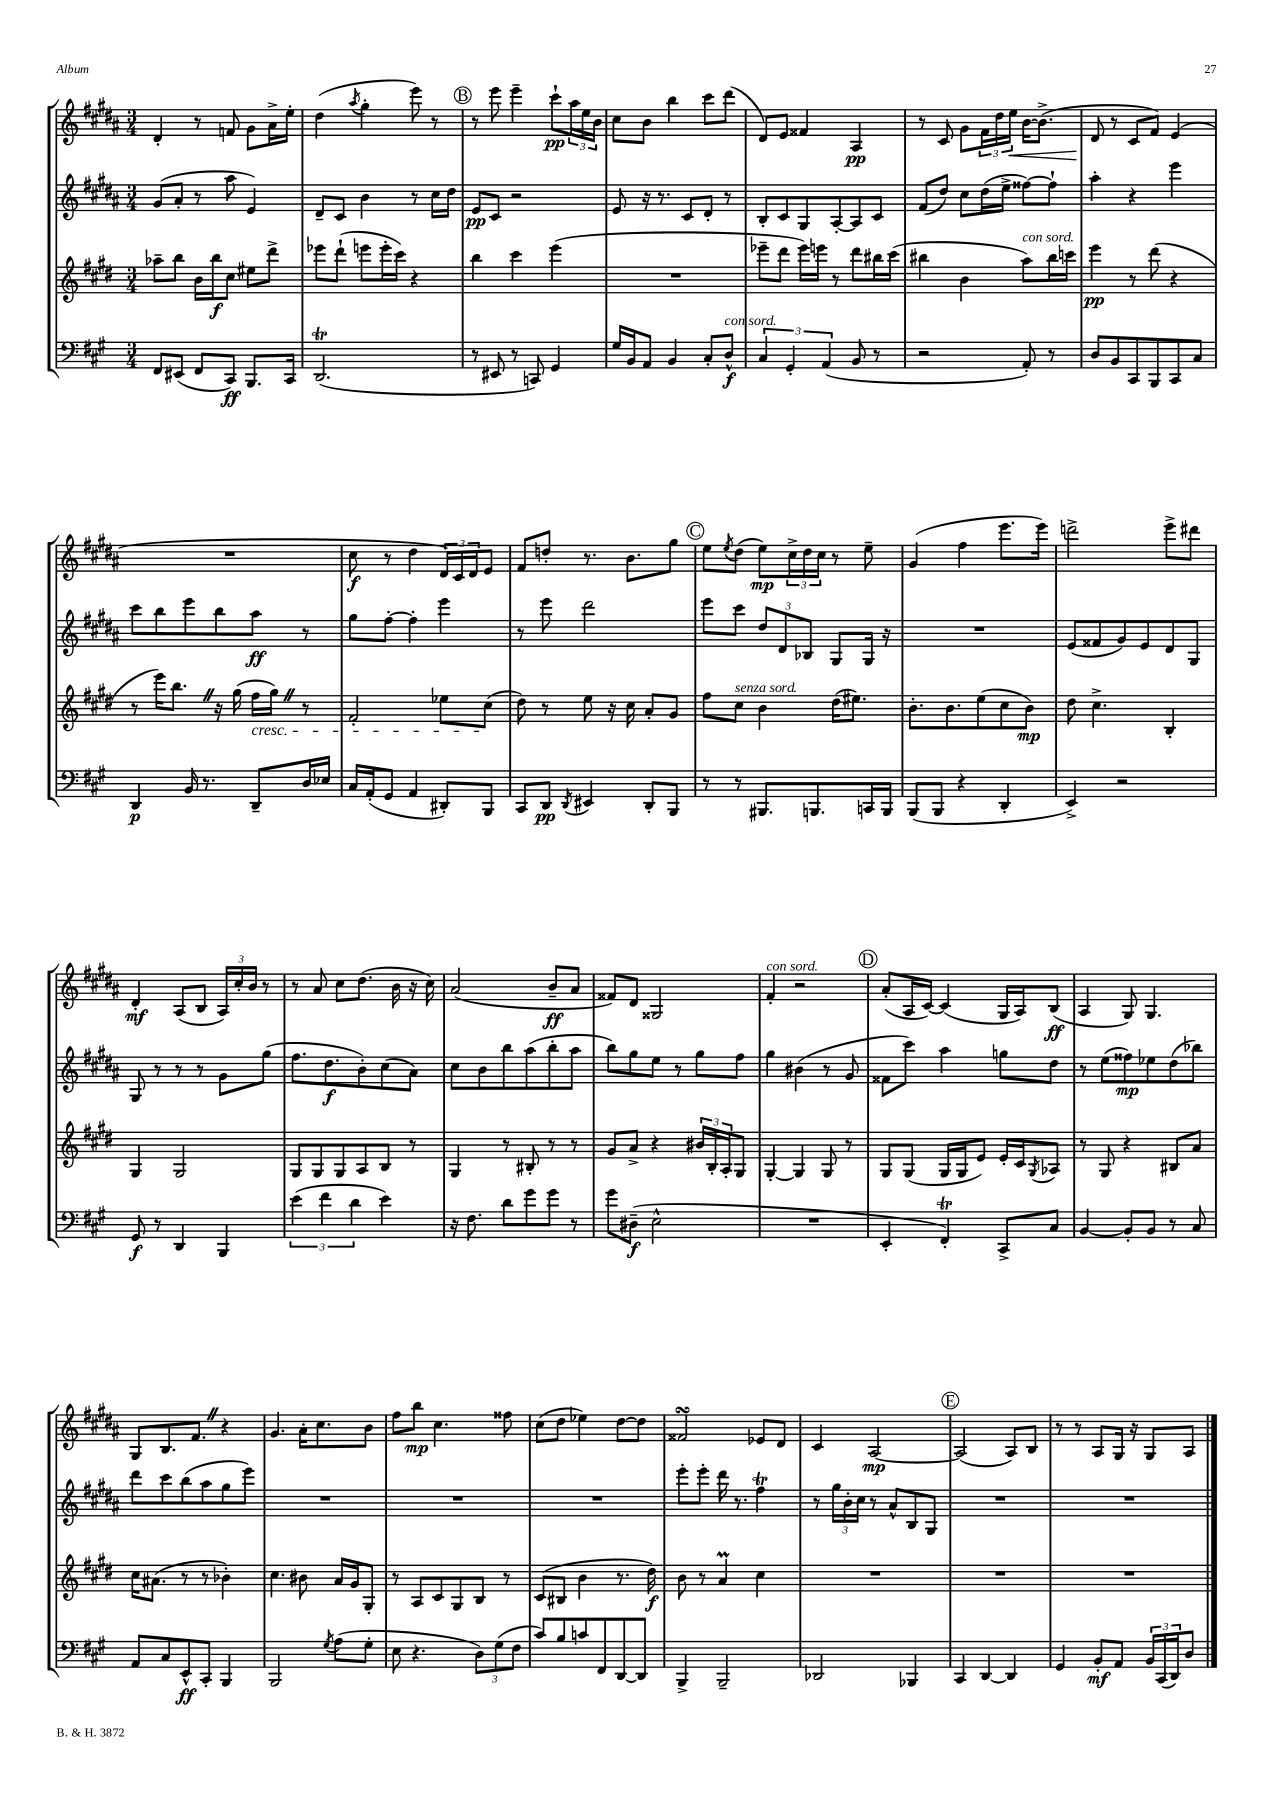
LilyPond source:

<<
\new StaffGroup <<
\new Staff = "s0" {
    \clef treble \key b \major \numericTimeSignature \time 3/4
    dis'4-. r8 f'8 gis'8 ais'16-> e''16-. |
    dis''4( \acciaccatura { ais''8 } gis''4-. e'''8) r8 |
    \mark \markup { \circle "B" } r8 e'''8 e'''4-- cis'''8-!\pp \tuplet 3/2 { ais''16 e''16 b'16 } |
    cis''8 b'8 b''4 cis'''8 dis'''8( |
    dis'8) e'8 fisis'4 ais4\pp |
    r8 cis'8 gis'8 \tuplet 3/2 { fis'16 dis''16 e''16\< } b'16~ b'8.->( |
    dis'8\! r8 cis'8 fis'8) e'4( |
    R2. |
    cis''8\f r8 dis''4 \tuplet 3/2 { dis'16) cis'16 dis'16 } e'8 |
    fis'8 d''8-. r8. b'8. gis''8 |
    \mark \markup { \circle "C" } e''8 \acciaccatura { e''8 } dis''8( e''8\mp) \tuplet 3/2 { cis''16-> dis''16 cis''16 } r8 e''8-- |
    gis'4( fis''4 e'''8. e'''16) |
    d'''2-> e'''8-> dis'''8 |
    dis'4-.\mf ais8( b8 \tuplet 3/2 { ais16) cis''16-. b'16 } r8 |
    r8 ais'8 cis''8 dis''8.( b'16 r16 cis''16) |
    ais'2( b'8--\ff ais'8 |
    fisis'8) dis'8 gisis2 |
    fis'4-.^\markup { \italic "con sord." } r2 |
    \mark \markup { \circle "D" } ais'8-.( ais16 cis'16~) cis'4( gis16 ais16) b8\ff( |
    ais4 gis8) gis4. |
    gis8 b8. fis'8. \once \override BreathingSign.text = \markup { \musicglyph "scripts.caesura.straight" } \breathe r4 |
    gis'4. ais'16-. cis''8. b'8 |
    fis''8 b''8\mp cis''4. fisis''8 |
    cis''8( dis''8 ees''4) dis''8~ dis''8 |
    fisis'2\turn ees'8 dis'8 |
    cis'4 ais2~\mp |
    \mark \markup { \circle "E" } ais2( ais8) b8 |
    r8 r8 ais8 gis16 r16 gis8 ais8 \bar "|." |
}
\new Staff = "s1" {
    \clef treble \key b \major \numericTimeSignature \time 3/4
    gis'8( ais'8-. r8 ais''8 e'4) |
    dis'8-- cis'8 b'4 r8 cis''16 dis''16 |
    \mark \markup { \circle "B" } e'8\pp cis'8 r2 |
    e'8 r16 r8. cis'8 dis'8-. r8 |
    b8-. cis'8 gis8 ais8~-. ais8 cis'8 |
    fis'8( dis''8) cis''8 dis''16( e''16-> fisis''8~) fisis''8-! |
    ais''4-. r4 e'''4 |
    cis'''8 b''8 e'''8 b''8 ais''8\ff r8 |
    gis''8 fis''8~-. fis''4-. e'''4 |
    r8 e'''8 dis'''2 |
    \mark \markup { \circle "C" } e'''8 cis'''8 \tuplet 3/2 { dis''8 dis'8 bes8 } gis8 gis16 r16 |
    R2. |
    e'8( fisis'8 gis'8) e'8 dis'8 gis8 |
    gis8 r8 r8 r8 gis'8 gis''8( |
    fis''8. dis''8.\f b'8-.) cis''8( ais'8) |
    cis''8 b'8 b''8 ais''8( b''8-. ais''8 |
    b''8) gis''8 e''8 r8 gis''8 fis''8 |
    gis''4 bis'4( r8 gis'8 |
    \mark \markup { \circle "D" } fisis'8 cis'''8) ais''4 g''8 dis''8 |
    r8 e''8( fisis''8\mp) ees''8 dis''8( bes''8) |
    dis'''8 cis'''8 b''8( ais''8 gis''8 e'''8) |
    R2. |
    R2. |
    R2. |
    e'''8-. e'''8-. dis'''16 r8. fis''4\trill |
    r8 \tuplet 3/2 { gis''16 b'16-. cis''16 } r8 ais'8-^ b8 gis8 |
    \mark \markup { \circle "E" } R2. |
    R2. \bar "|." |
}
\new Staff = "s2" {
    \clef treble \key e \major \numericTimeSignature \time 3/4
    aes''8-- b''8 b'16 b''16\f cis''8 eis''8 dis'''8-> |
    ees'''8 dis'''8-!( e'''8 e'''16-. cis'''16) r4 |
    \mark \markup { \circle "B" } b''4 cis'''4 e'''4( |
    R2. |
    ees'''8-- dis'''8 ees'''16) e'''16 r8 dis'''8 bis''16 cis'''16( |
    bis''4 b'4 a''8^\markup { \italic "con sord." }) bis''16 c'''16 |
    e'''4\pp r8 dis'''8( r4 |
    r8 e'''16) b''8. \once \override BreathingSign.text = \markup { \musicglyph "scripts.caesura.straight" } \breathe r16 gis''16( fis''16\cresc gis''16) \once \override BreathingSign.text = \markup { \musicglyph "scripts.caesura.straight" } \breathe r8 |
    fis'2-. ees''8 cis''8\!( |
    dis''8) r8 e''8 r16 cis''16 a'8-. gis'8 |
    \mark \markup { \circle "C" } fis''8 cis''8^\markup { \italic "senza sord." } b'4 dis''16( eis''8.) |
    b'8.-. b'8. e''8( cis''8 b'8\mp) |
    dis''8 cis''4.-> b4-. |
    gis4 gis2 |
    gis8 gis8 gis8 a8 b8 r8 |
    gis4 r8 bis8-. r8 r8 |
    gis'8 a'8-> r4 \tuplet 3/2 { bis'16 b16-. a16-. } gis8 |
    gis4~-. gis4 gis8 r8 |
    \mark \markup { \circle "D" } gis8 gis8( gis16 gis16 e'8) e'16-. cis'16 \acciaccatura { gis8 } aes8 |
    r8 gis8 r4 bis8 a'8 |
    cis''16 ais'8.( r8 r8 bes'4-.) |
    cis''4. bis'8 a'16 gis'16 gis8-. |
    r8 a8 cis'8 gis8 b8 r8 |
    cis'8( bis8 b'4 r8. dis''16\f) |
    b'8 r8 a'4\prall cis''4 |
    R2. |
    \mark \markup { \circle "E" } R2. |
    R2. \bar "|." |
}
\new Staff = "s3" {
    \clef bass \key a \major \numericTimeSignature \time 3/4
    fis,8 eis,8( fis,8 cis,8\ff) b,,8. cis,16 |
    d,2.\trill( |
    \mark \markup { \circle "B" } r8 eis,8 r8 c,8) gis,4 |
    gis16 b,16 a,8 b,4 cis8-. d8-^\f^\markup { \italic "con sord." } |
    \tuplet 3/2 { cis4 gis,4-. a,4( } b,8 r8 |
    r2 a,8-.) r8 |
    d8 b,8 cis,8 b,,8 cis,8 cis8 |
    d,4\p b,16 r8. d,8-- d16 ees16 |
    cis16 a,16-.( gis,8 a,4 dis,8-.) b,,8 |
    cis,8 d,8\pp \acciaccatura { d,8 } eis,4 d,8-. b,,8 |
    \mark \markup { \circle "C" } r8 r8 bis,,8. b,,8. c,16 b,,16 |
    b,,8( b,,8 r4 d,4-. |
    e,4->) r2 |
    gis,8\f r8 d,4 b,,4 |
    \tuplet 3/2 { e'4( fis'4 d'4 } e'4) |
    r16 fis8. d'8 gis'8 gis'8 r8 |
    gis'8 dis8--\f( e2-^ |
    R2. |
    \mark \markup { \circle "D" } e,4-. fis,4-.\trill) cis,8-> cis8 |
    b,4~ b,8-. b,8 r8 cis8 |
    a,8 cis8 e,8-^\ff cis,8-. b,,4 |
    b,,2 \acciaccatura { gis8 } a8( gis8-. |
    e8 r4. \tuplet 3/2 { d8) gis8( fis8 } |
    cis'8) b8 c'8 fis,8 d,8~ d,8 |
    b,,4-> b,,2-- |
    des,2 bes,,4 |
    \mark \markup { \circle "E" } cis,4 d,4~ d,4 |
    gis,4 b,8-.\mf a,8 \tuplet 3/2 { b,16 cis,16( d,16) } d8 \bar "|." |
}
>>
>>
\layout { \context { \Score \remove "Bar_number_engraver" } }
